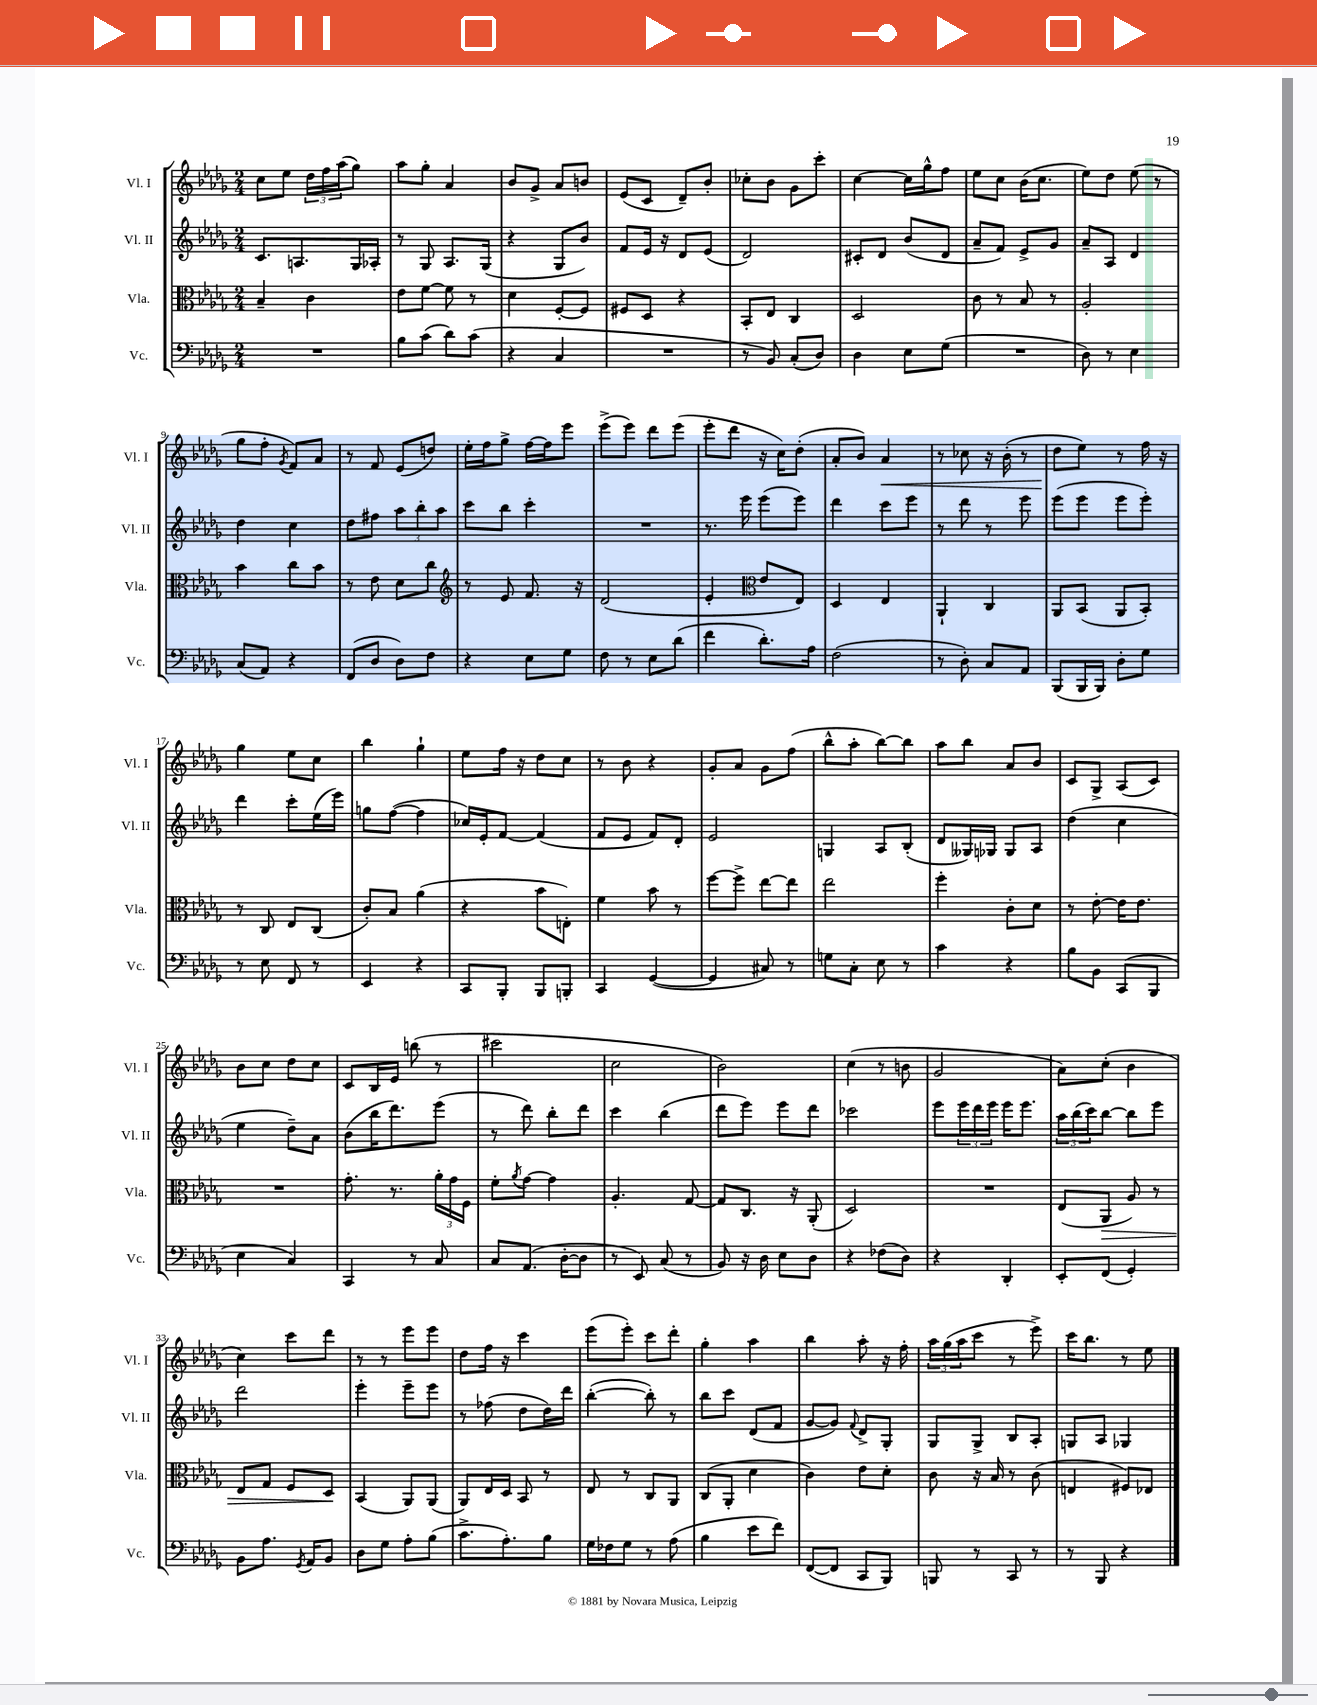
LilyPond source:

<<
\new StaffGroup <<
\new Staff = "s0" \with { instrumentName = "Vl. I" shortInstrumentName = "Vl. I" } {
    \clef treble \key des \major \numericTimeSignature \time 2/4
    c''8 ees''8 \tuplet 3/2 { des''16 f''16 aes''16( } ges''8) |
    aes''8 ges''8-. aes'4 |
    bes'8 ges'8-> aes'8 b'8 |
    ees'8( c'8 des'8--) bes'8-. |
    ces''8-. bes'8 ges'8 c'''8-. |
    c''4~ c''16 ges''16-^ f''8 |
    ees''8 c''8 bes'16( c''8. |
    ees''8) des''8 ees''8( r8 |
    ges''8 f''8-. \acciaccatura { ges'8 } f'8) aes'8 |
    r8 f'8 ees'8( d''8) |
    ees''16-. f''16 ges''8-> f''16~ f''16 ees'''8 |
    ees'''8->( ees'''8) des'''8 ees'''8( |
    ees'''8-. des'''8 r16 c''16) des''8-.( |
    aes'8-. bes'8) aes'4\< |
    r8 ces''8 r16 bes'16-.( r8 |
    des''8\! ees''8) r8 f''16 r16 |
    ges''4 ees''8 c''8 |
    bes''4 ges''4-! |
    ees''8 f''16 r16 des''8 c''8 |
    r8 bes'8 r4 |
    ges'8-. aes'8 ges'8 f''8( |
    bes''8-^ aes''8-. bes''8~) bes''8 |
    aes''8 bes''8 aes'8 bes'8 |
    c'8 ges8-> aes8( c'8) |
    bes'8 c''8 des''8 c''8 |
    c'8 bes16 ees'16 b''8( r8 |
    cis'''2 |
    c''2 |
    bes'2) |
    c''4( r8 b'8 |
    ges'2 |
    aes'8) c''8-.( bes'4 |
    c''4) c'''8 des'''8 |
    r8 r8 ees'''8 ees'''8 |
    des''8 f''16 r16 c'''4 |
    ees'''8( ees'''8-.) c'''8 des'''8-. |
    ges''4-. aes''4 |
    bes''4 aes''8-. r16 f''16-. |
    \tuplet 3/2 { aes''16 ges''16( aes''16 } c'''8 r8 ees'''8->) |
    c'''16 bes''8. r8 ees''8 \bar "|." |
}
\new Staff = "s1" \with { instrumentName = "Vl. II" shortInstrumentName = "Vl. II" } {
    \clef treble \key des \major \numericTimeSignature \time 2/4
    c'8. a8. ges16 aes16-. |
    r8 ges8 aes8. ges16( |
    r4 ges8 bes'8) |
    f'8 ees'16 r16 des'8 ees'8( |
    des'2) |
    cis'8-. des'8 bes'8( des'8 |
    aes'8-- f'8) ees'8-> ges'8 |
    aes'8-- aes8 des'4 |
    des''4 c''4 |
    des''8 fis''8 \tuplet 3/2 { aes''8 bes''8-. aes''8 } |
    c'''8 bes''8 c'''4-. |
    R2 |
    r8. ees'''16 ees'''8( ees'''8) |
    des'''4 c'''8 ees'''8 |
    r8 des'''8 r8 ees'''8 |
    ees'''8( ees'''8 ees'''8 ees'''8-.) |
    des'''4 c'''8-. ees''16( ees'''16) |
    g''8 f''8~( f''4 |
    ces''16) ees'16-. f'8~ f'4( |
    f'8 ees'8 f'8) des'8-. |
    ees'2 |
    g4 aes8 bes8-.( |
    des'8 geses16) ges16 ges8 aes8 |
    des''4( c''4 |
    ees''4 des''8--) aes'8 |
    bes'8( bes''16 des'''8.) ees'''8( |
    r8 des'''8) bes''8-. des'''8 |
    c'''4 bes''4( |
    des'''8 ees'''8) ees'''8 des'''8 |
    ces'''2 |
    ees'''8 \tuplet 3/2 { ees'''16 des'''16 ees'''16 } ees'''16 ees'''8. |
    \tuplet 3/2 { aes''16 bes''16( c'''16) } bes''8~ bes''8 ees'''8 |
    des'''2 |
    ees'''4-. ees'''8-- ees'''8 |
    r8 fes''8( des''8 des''16) des'''16 |
    bes''4~-.( bes''8-.) r8 |
    bes''8 c'''8 des'8( f'8 |
    ges'8~ ges'8) \appoggiatura { f'8 } des'8-> ges8-. |
    ges8 ges8-> bes8 aes8-. |
    g8 aes8 ges4 \bar "|." |
}
\new Staff = "s2" \with { instrumentName = "Vla." shortInstrumentName = "Vla." } {
    \clef alto \key des \major \numericTimeSignature \time 2/4
    bes4-- c'4 |
    ees'8 f'8~ f'8 r8 |
    des'4 f8~-. f8 |
    fis8 des8 r4 |
    bes,8-. ees8 c4 |
    des2 |
    c'8 r8 bes8 r8 |
    aes2-. |
    bes'4 c''8 bes'8 |
    r8 ees'8 des'8 c''8 |
    \clef treble r8 ees'8 f'8. r16 |
    des'2( |
    ees'4-. \clef alto ees'8 ees8) |
    des4 ees4 |
    aes,4-! c4 |
    aes,8 bes,8( aes,8 bes,8-.) |
    r8 c8 ees8 c8( |
    c'8-.) bes8 aes'4( |
    r4 bes'8 e8-.) |
    f'4 bes'8 r8 |
    f''8~ f''8-> ees''8~ ees''8 |
    ees''2 |
    f''4-. c'8-. des'8 |
    r8 ees'8~-. ees'16 ees'8. |
    R2 |
    ges'8.-. r8. \tuplet 3/2 { aes'16-. ges'16 f16 } |
    f'8-. \acciaccatura { aes'8 } ges'8~ ges'4 |
    aes4.-. ges8~ |
    ges8 c8. r16 aes,8-.( |
    des2) |
    R2 |
    ees8( aes,8\> aes8) r8 |
    ees8 ges8 f8 des8\! |
    bes,4( aes,8) aes,8( |
    aes,8) ees16 des16 bes,8 r8 |
    ees8 r8 c8 aes,8 |
    c8( aes,8-. des'4 |
    c'4) ees'8 des'8-. |
    c'8 r16 bes16 r8 c'8( |
    e4 fis8) ees8 \bar "|." |
}
\new Staff = "s3" \with { instrumentName = "Vc." shortInstrumentName = "Vc." } {
    \clef bass \key des \major \numericTimeSignature \time 2/4
    R2 |
    bes8 c'8( des'8) c'8( |
    r4 c4 |
    R2 |
    r8 bes,8) c8-.( des8) |
    des4 ees8 ges8( |
    R2 |
    des8) r8 ees4 |
    c8( aes,8) r4 |
    f,8( des8 des8) f8 |
    r4 ees8 ges8 |
    f8 r8 ees8 des'8( |
    f'4 des'8.-.) aes16 |
    f2( |
    r8 des8-.) c8 aes,8 |
    bes,,8( bes,,16 bes,,16) des8-. ges8 |
    r8 ees8 f,8 r8 |
    ees,4 r4 |
    c,8 bes,,8-. bes,,8 b,,8-. |
    c,4 ges,4~( |
    ges,4 cis8) r8 |
    g8 c8-. ees8 r8 |
    c'4 r4 |
    bes8 bes,8 c,8( bes,,8 |
    ees4 c4) |
    c,4 r8 c8 |
    c8 aes,8.( des16~-. des8 |
    r8 ees,8) c8( r8 |
    bes,8) r16 des16 ees8 des8 |
    r4 fes8( des8) |
    r4 des,4-. |
    ees,8-. f,8( ges,4-.) |
    bes,8 aes8. \acciaccatura { ges,8 } aes,16 bes,8 |
    des8 ges8 aes8-. bes8( |
    c'8.-> aes8.-.) bes8 |
    ges16 fes16 ges8 r8 aes8( |
    bes4 ees'8 f'8) |
    f,8~( f,8 c,8 bes,,8) |
    b,,8 r8 c,8 r8 |
    r8 bes,,8 r4 \bar "|." |
}
>>
>>
